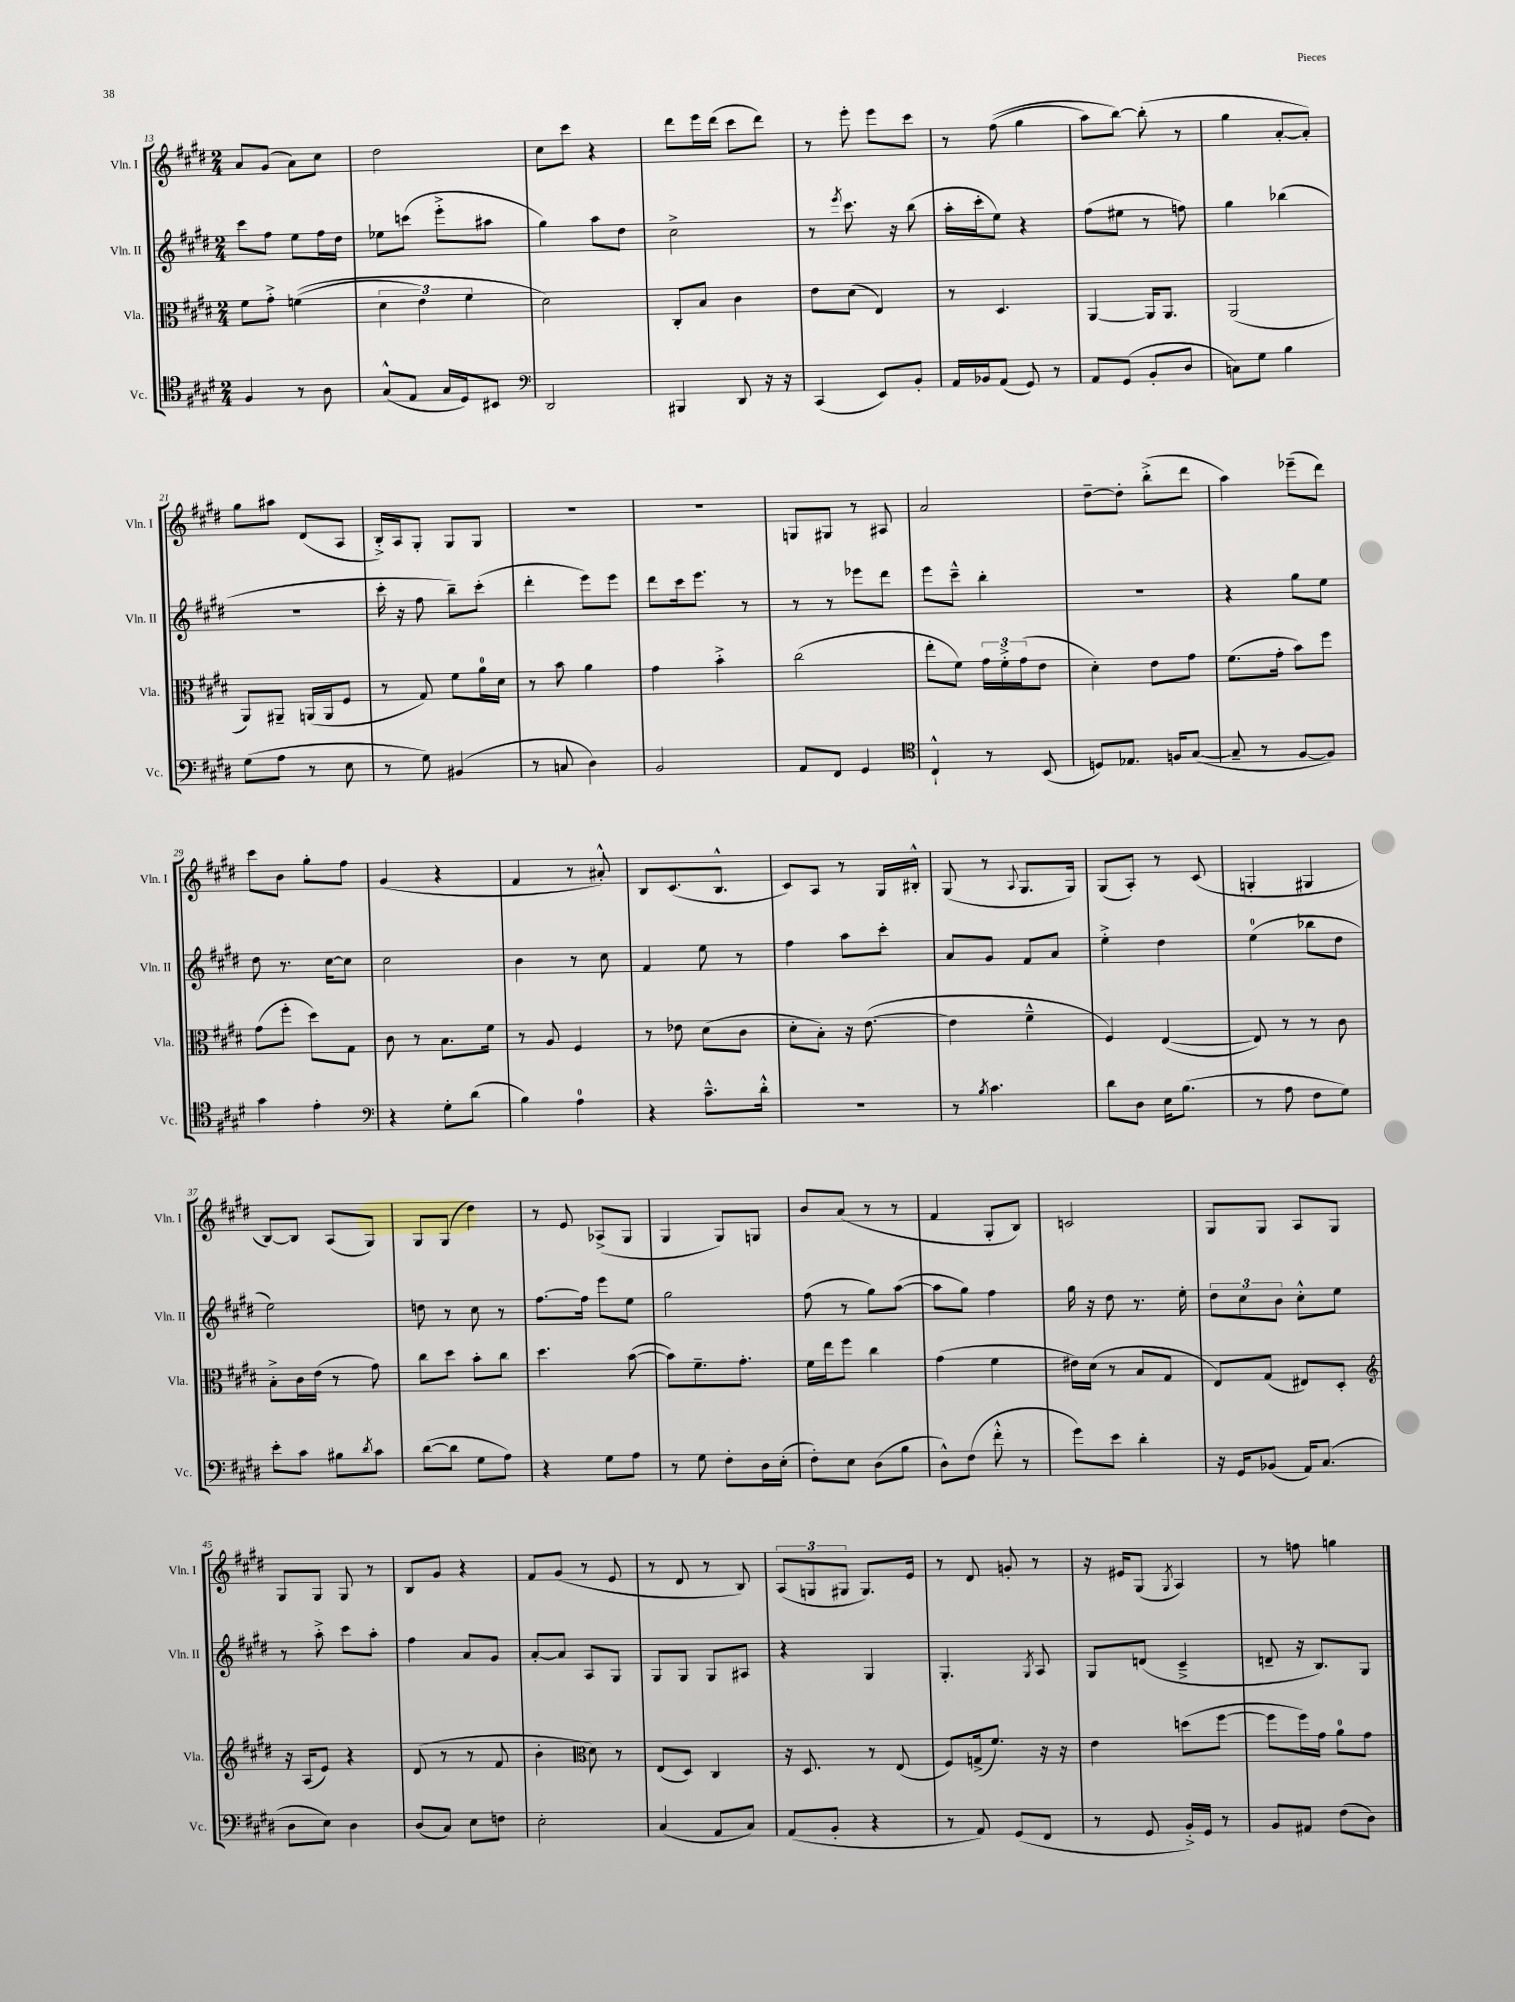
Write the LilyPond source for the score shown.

<<
\new StaffGroup <<
\new Staff = "s0" \with { instrumentName = "Vln. I" shortInstrumentName = "Vln. I" } {
    \clef treble \key e \major \numericTimeSignature \time 2/4
    a'8 gis'8( a'8) cis''8 |
    dis''2 |
    cis''8 cis'''8 r4 |
    dis'''8 e'''16 dis'''16( cis'''8 dis'''8) |
    r8 e'''8-. e'''8 cis'''8 |
    r8 fis''8(\( gis''4 |
    a''8) b''8~\) b''8-.( r8 |
    gis''4 a'8~-. a'8-.) |
    gis''8 ais''8 dis'8( a8 |
    b16-.->) a16 gis8-. gis8 gis8 |
    r2 |
    R2 |
    g8 gis8 r8 ais8 |
    a'2 |
    dis''8~-- dis''8-. b''8-.->( dis'''8 |
    a''4) ees'''8--( dis'''8) |
    cis'''8 b'8 gis''8-. fis''8 |
    gis'4( r4 |
    fis'4 r8 ais'8-.-^) |
    b8 cis'8.( b8.-^ |
    cis'8) a8 r8 gis16 bis16-.-^ |
    gis8( r8 \appoggiatura { a8 } gis8. gis16) |
    gis8( a8-.) r8 cis'8( |
    g4-. gis4 |
    b8~) b8 a8( gis8) |
    gis8 gis8( dis''4) |
    r8 e'8 aes8->( gis8 |
    gis4 gis8) g8 |
    b'8 a'8( r8 r8 |
    fis'4 gis8-. b8) |
    c'2 |
    gis8 gis8 a8 gis8 |
    gis8 gis8 gis8 r8 |
    b8 gis'8 r4 |
    fis'8 gis'8( r8 e'8 |
    r8 dis'8 r8 b8) |
    \tuplet 3/2 { a8( g8 gis8 } gis8.) e'16 |
    r8 dis'8 g'8-. r8 |
    r16 eis'16 gis8( \acciaccatura { gis8 } a4) |
    r8 f''8 g''4 \bar "|." |
}
\new Staff = "s1" \with { instrumentName = "Vln. II" shortInstrumentName = "Vln. II" } {
    \clef treble \key e \major \numericTimeSignature \time 2/4
    cis'''8 fis''8 e''8 fis''16 dis''16 |
    ees''8 c'''8( e'''8-.-> ais''8 |
    gis''4) a''8 dis''8 |
    cis''2-> |
    r8 \acciaccatura { e'''8 } cis'''8. r16 b''8( |
    a''16-. cis'''16-. e''8) r4 |
    fis''8( eis''8 r8 f''8) |
    gis''4 bes''4( |
    r2 |
    cis'''16-. r16 fis''8 b''8--) cis'''8-.( |
    dis'''4-. e'''8) e'''8 |
    dis'''8 cis'''16 e'''8. r8 |
    r8 r8 ees'''8 dis'''8 |
    e'''8 cis'''8---^ b''4-. |
    r2 |
    r4 gis''8 e''8 |
    dis''8 r8. cis''16~ cis''8 |
    cis''2 |
    b'4 r8 cis''8 |
    fis'4 e''8 r8 |
    fis''4 a''8 cis'''8-. |
    a'8 gis'8 fis'8 a'8 |
    e''4-.-> dis''4 |
    e''4-0( bes''8 dis''8 |
    e''2) |
    d''8 r8 cis''8 r8 |
    fis''8.~ fis''16 e'''8 e''8 |
    gis''2 |
    fis''8( r8 gis''8) a''8~( |
    a''8 gis''8) fis''4 |
    gis''16 r16 dis''8 r8. e''16-. |
    \tuplet 3/2 { dis''8 cis''8 b'8 } cis''8-.-^ e''8 |
    r8 a''8-.-> cis'''8 a''8-. |
    fis''4 a'8 gis'8 |
    a'8~-. a'8 a8 gis8 |
    gis8 gis8 gis8 ais8 |
    r4 gis4 |
    gis4.-. \acciaccatura { gis8 } a8 |
    gis8 d'8( cis'4---> |
    d'8-- r16 b8.) gis8 \bar "|." |
}
\new Staff = "s2" \with { instrumentName = "Vla." shortInstrumentName = "Vla." } {
    \clef alto \key e \major \numericTimeSignature \time 2/4
    fis'8 gis'8-.-> f'4(\( |
    \tuplet 3/2 { dis'4 e'4) fis'4 } |
    dis'2\) |
    cis8-. b8 cis'4 |
    e'8 dis'8( e4) |
    r8 dis4. |
    a,4~ a,16 a,8. |
    a,2( |
    a,8) ais,8-- a,16( a,16 fis8 |
    r8 gis8) fis'8 a'16-0 dis'16 |
    r8 b'8 a'4 |
    gis'4 b'4-.-> |
    cis''2( |
    e''8-. fis'8) \tuplet 3/2 { gis'16 fis'16-.-> gis'16( } e'8 |
    dis'4-.) e'8 gis'8 |
    fis'8.( gis'16-. b'8) fis''8 |
    gis'8( fis''8-. dis''8) gis8 |
    cis'8 r8 b8. fis'16 |
    r8 a8 fis4 |
    r8 ees'8 dis'8( cis'8 |
    dis'8-. b8-.) r16 e'8.~( |
    e'4 fis'4---^ |
    fis4) e4~( |
    e8) r8 r8 cis'8 |
    b8-.-> cis'16 e'16( r8 gis'8) |
    cis''8 dis''8 b'8-. cis''8 |
    dis''4. b'8~( |
    b'8) fis'8.-- gis'8.-. |
    fis'16 e''16 fis''8 cis''4 |
    gis'4( fis'4 |
    eis'16) dis'16( r8 b8 gis8 |
    e8) gis8( eis8) dis8-. |
    \clef treble r16 a16( e'8) r4 |
    dis'8( r8 r8 fis'8 |
    b'4-. \clef alto dis'8) r8 |
    e8( dis8) cis4 |
    r16 dis8. r8 e8( |
    fis8) g16->( fis'8.) r16 r16 |
    e'4 d''8( fis''8~ |
    fis''8 fis''16) gis'16 a'8-0 gis'8 \bar "|." |
}
\new Staff = "s3" \with { instrumentName = "Vc." shortInstrumentName = "Vc." } {
    \clef tenor \key e \major \numericTimeSignature \time 2/4
    fis4 r8 a8 |
    gis8-^( e8 gis16 dis16) bis,8 |
    \clef bass dis,2 |
    bis,,4 dis,8 r16 r16 |
    cis,4( e,8) b,8-. |
    a,16 bes,16 a,8( gis,8) r8 |
    a,8 gis,8( b,8-. dis8 |
    c8) gis8 b4 |
    gis8( a8 r8 e8 |
    r8 gis8) bis,4( |
    r8 c8 dis4) |
    b,2 |
    a,8 fis,8 gis,4 |
    \clef tenor cis4-!-^ r8 b,8( |
    d8) ees8. f16 gis8~( |
    gis8-- r8 fis8~ fis8) |
    gis'4 e'4-. |
    \clef bass r4 gis8-. dis'8( |
    b4) a4-0 |
    r4 cis'8.---^ dis'16-.-^ |
    r2 |
    r8 \acciaccatura { b8 } cis'4. |
    dis'8 dis8 e16 b8.( |
    r8 a8 fis8 gis8) |
    e'8-. cis'8 bis8 \acciaccatura { dis'8 } cis'8 |
    dis'8~( dis'8 gis8 a8) |
    r4 gis8 a8 |
    r8 gis8 fis8-. dis16 e16-.( |
    fis8-.) e8 dis8( b8 |
    dis8-^) fis8( fis'8-.-^ r8 |
    gis'8) e'8 dis'4-. |
    r16 gis,16 bes,8( a,16) cis8.( |
    dis8 e8) dis4 |
    dis8( cis8) e8 f8 |
    e2-. |
    cis4( a,8 cis8) |
    a,8( b,8-. r4 |
    r8 a,8) gis,8( fis,8 |
    r8 gis,8 b,16-.->) gis,16 r8 |
    b,8 ais,8 fis8( dis8) \bar "|." |
}
>>
>>
\layout { \context { \Score currentBarNumber = #13 } }
